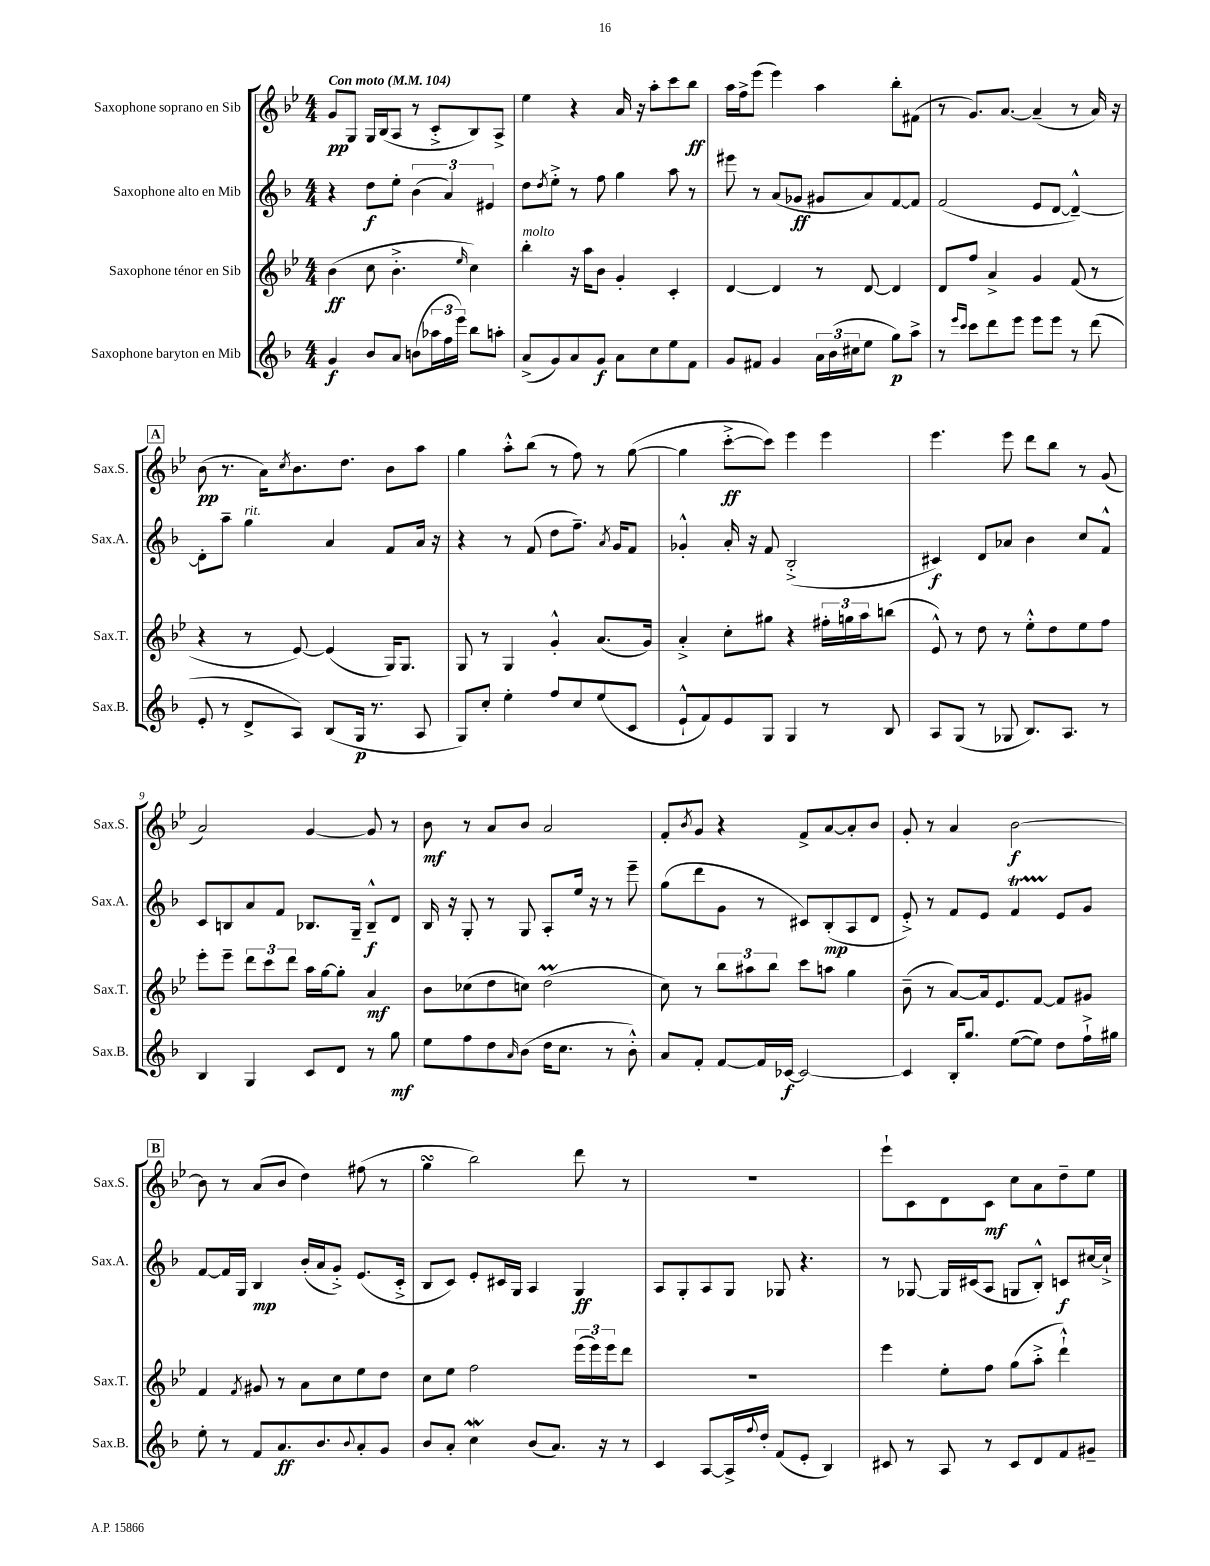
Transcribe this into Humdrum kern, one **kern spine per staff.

**kern	**dynam	**kern	**dynam	**kern	**dynam	**kern	**dynam
*part4	*part4	*part3	*part3	*part2	*part2	*part1	*part1
*staff4	*staff4	*staff3	*staff3	*staff2	*staff2	*staff1	*staff1
*I"Saxophone baryton en Mib	*	*I"Saxophone ténor en Sib	*	*I"Saxophone alto en Mib	*	*I"Saxophone soprano en Sib	*
*I'Sax.B.	*	*I'Sax.T.	*	*I'Sax.A.	*	*I'Sax.S.	*
*clefG2	*	*clefG2	*	*clefG2	*	*clefG2	*
*k[b-]	*	*k[b-e-]	*	*k[b-]	*	*k[b-e-]	*
*M4/4	*	*M4/4	*	*M4/4	*	*M4/4	*
*MM104	*	*MM104	*	*MM104	*	*MM104	*
=1	=1	=1	=1	=1	=1	=1	=1
!	!	!	!	!	!	!LO:TX:a:B:t=Con moto	!
4g/	f	(4b-\	ff	4r	.	8g/L	pp
.	.	.	.	.	.	8G/J	.
8b-/L	.	8cc\	.	8dd\L	f	16G/LL	.
.	.	.	.	.	.	(16B-/J	.
8a/J	.	4.b-'^\	.	8ee'\J	.	8A/J	.
(8bn\L	.	.	.	(6b-\	.	8r	.
24aa-X\L	.	.	.	.	.	8c'^/L	.
24ff\	.	.	.	6a/)	.	.	.
24eee\JJ)	.	.	.	.	.	.	.
.	.	16qqee-/	.	.	.	.	.
8bb-\L	.	4cc\)	.	.	.	8B-/)	.
.	.	.	.	6e#X/	.	.	.
8aan'\J	.	.	.	.	.	8A^/J	.
=2	=2	=2	=2	=2	=2	=2	=2
!	!	!LO:TX:a:i:t=molto	!	!	!	!	!
(8a^/L	.	4bb-'\	.	8dd\L	.	4ee-\	.
.	.	.	.	8qdd/	.	.	.
8g/)	.	.	.	8ee'^\J	.	.	.
8a/	.	16r	.	8r	.	4r	.
.	.	16aa\KL	.	.	.	.	.
8g/J	f	8b-\J	.	8ff\	.	.	.
8a\L	.	4g'/	.	4gg\	.	16a/	.
.	.	.	.	.	.	16r	.
8cc\	.	.	.	.	.	8aa'\L	.
8ee\	.	4c'/	.	8aa\	.	8ccc\	.
8f\J	.	.	.	8r	.	8bb-\J	ff
=3	=3	=3	=3	=3	=3	=3	=3
8g/L	.	[4d/	.	8eee#X\	.	16aa\LL	.
.	.	.	.	.	.	16ff^\J	.
8f#X/J	.	.	.	8r	.	(8eee-\J	.
4g/	.	4d/]	.	(8a/L	.	4eee-\)	.
.	.	.	.	8g-X/J	ff	.	.
24a\LL	.	8r	.	8g#X/L	.	4aa\	.
(24b-\	.	.	.	.	.	.	.
24cc#X\J	.	.	.	.	.	.	.
8ee\J	.	[8d/	.	8a/)	.	.	.
8gg\L)	p	4d/]	.	[8f/	.	8bb-'\L	.
8aa^\J	.	.	.	8f/J]	.	(8f#X\J	.
=4	=4	=4	=4	=4	=4	=4	=4
8r	.	8d/L	.	(2f/	.	8r	.
16qqeee/LL	.	.	.	.	.	.	.
16qqccc/JJ	.	.	.	.	.	.	.
8ccc\L	.	8ff/J	.	.	.	8.g/L)	.
8ddd\	.	4a^/	.	.	.	.	.
.	.	.	.	.	.	[8.a/J	.
8eee\J	.	.	.	.	.	.	.
8eee\L	.	4g/	.	8e/L	.	(4a~/]	.
8eee\J	.	.	.	[8d/J	.	.	.
8r	.	(8f/	.	4d~^^/_)	.	8r	.
(8ddd\	.	8r	.	.	.	16a/)	.
.	.	.	.	.	.	16r	.
!!LO:LB:g=z
!!LO:REH:place=s1:t=A
=5	=5	=5	=5	=5	=5	=5	=5
8e'/	.	4r	.	8d'\L]	.	(8b-\	pp
8r	.	.	.	8aa~\J	.	8.r	.
!	!	!	!	!LO:TX:a:i:t=rit.	!	!	!
8d^/L	.	8r	.	4gg\	.	.	.
.	.	.	.	.	.	16a\KL)	.
.	.	.	.	.	.	8qcc/	.
8A/J)	.	[8e-/)	.	.	.	8.b-\	.
(8B-/L	.	(4e-/]	.	4a/	.	.	.
.	.	.	.	.	.	8.dd\J	.
16G/Jk	p	.	.	.	.	.	.
8.r	.	.	.	.	.	.	.
.	.	16G/KL)	.	8f/L	.	8b-\L	.
.	.	8.G/J	.	.	.	.	.
8A/	.	.	.	16a/Jk	.	8aa\J	.
.	.	.	.	16r	.	.	.
=6	=6	=6	=6	=6	=6	=6	=6
8G/L)	.	8G/	.	4r	.	4gg\	.
8cc'/J	.	8r	.	.	.	.	.
4ee'\	.	4G/	.	8r	.	8aa'^^\L	.
.	.	.	.	(8f/	.	(8bb-\J	.
8ff/L	.	4g'^^/	.	8dd\L	.	8r	.
8cc/	.	.	.	8.ff~\J)	.	8ff\)	.
(8ee/	.	(8.a/L	.	.	.	8r	.
.	.	.	.	8qa/	.	.	.
.	.	.	.	16g/KL	.	.	.
8c/J	.	.	.	8f/J	.	([8gg\	.
.	.	16g/Jk)	.	.	.	.	.
=7	=7	=7	=7	=7	=7	=7	=7
8e`^^/L	.	4a'^/	.	4g-X'^^/	.	4gg\]	.
8f/)	.	.	.	.	.	.	.
8e/	.	8cc'\L	.	16a'/	.	[8ccc'^\L	ff
.	.	.	.	16r	.	.	.
8G/J	.	8gg#X\J	.	8f/	.	8ccc\J])	.
4G/	.	4r	.	(2B-'^/	.	4eee-\	.
8r	.	24ff#X'\LL	.	.	.	4eee-\	.
.	.	24ggn\	.	.	.	.	.
.	.	24aa\J	.	.	.	.	.
8B-/	.	(8bbn\J	.	.	.	.	.
=8	=8	=8	=8	=8	=8	=8	=8
8A/L	.	8e-^^/)	.	4c#X/)	f	4.eee-\	.
(8G/J	.	8r	.	.	.	.	.
8r	.	8dd\	.	8d/L	.	.	.
8G-X/	.	8r	.	8a-X/J	.	8eee-\	.
8.B-/L)	.	8ee-'^^\L	.	4b-\	.	8ddd\L	.
.	.	8dd\	.	.	.	8bb-\J	.
8.A/J	.	.	.	.	.	.	.
.	.	8ee-\	.	8cc/L	.	8r	.
8r	.	8ff\J	.	8f^^/J	.	(8g/	.
!!LO:LB:g=z
=9	=9	=9	=9	=9	=9	=9	=9
4B-/	.	8eee-'\L	.	8c/L	.	2a/)	.
.	.	8eee-~\J	.	8Bn/	.	.	.
4G/	.	12ddd\L	.	8a/	.	.	.
.	.	12ccc\	.	.	.	.	.
.	.	.	.	8f/J	.	.	.
.	.	12ddd\J	.	.	.	.	.
8c/L	.	16aa\LL	.	8.B-X/L	.	[4g/	.
.	.	[16gg\J	.	.	.	.	.
8d/J	.	8gg'\J]	.	.	.	.	.
.	.	.	.	16G~/Jk	.	.	.
8r	.	4a/	mf	8B-~^^/L	f	8g/]	.
8gg\	mf	.	.	8d/J	.	8r	.
=10	=10	=10	=10	=10	=10	=10	=10
8ee\L	.	8b-\L	.	16B-/	.	8b-\	mf
.	.	.	.	16r	.	.	.
8ff\	.	(8cc-X\	.	8G'/	.	8r	.
8dd\	.	8dd\	.	8r	.	8a/L	.
16qqa/	.	.	.	.	.	.	.
(8b-\J	.	8ccn\J)	.	8G/	.	8b-/J	.
16dd\KL	.	(2ddm\	.	8A'/L	.	2a/	.
8.cc\J	.	.	.	.	.	.	.
.	.	.	.	16ee/Jk	.	.	.
.	.	.	.	16r	.	.	.
8r	.	.	.	8r	.	.	.
8b-'^^\)	.	.	.	8eee~\	.	.	.
=11	=11	=11	=11	=11	=11	=11	=11
8a/L	.	8cc\)	.	(8gg\L	.	8f'/L	.
.	.	.	.	.	.	8qb-/	.
8f'/J	.	8r	.	8ddd\	.	8g/J	.
[8f/L	.	12bb-\L	.	8g\J	.	4r	.
.	.	12aa#X\	.	.	.	.	.
16f/L]	.	.	.	8r	.	.	.
.	.	12bb-\J	.	.	.	.	.
[16c-X/JJ	f	.	.	.	.	.	.
2c-/_	.	8ccc\L	.	8c#X/L)	.	8f^/L	.
.	.	8aan\J	.	(8B-'/	mp	[8a/	.
.	.	4gg\	.	8A/	.	8a'/]	.
.	.	.	.	8d/J	.	8b-/J	.
=12	=12	=12	=12	=12	=12	=12	=12
4c-/]	.	(8b-~\	.	8e'^/)	.	8g'/	.
.	.	8r	.	8r	.	8r	.
16B-'/KL	.	[8a/L)	.	8f/L	.	4a/	.
8.gg/J	.	.	.	.	.	.	.
.	.	16a/k]	.	8e/J	.	.	.
.	.	8.e-/	.	.	.	.	.
([8ee\L	.	.	.	4fT/	.	[2b-\	f
8ee\J])	.	[8f/J	.	.	.	.	.
8dd\L	.	8f/L]	.	8e/L	.	.	.
16ff`^\L	.	8g#X/J	.	8g/J	.	.	.
16gg#X\JJ	.	.	.	.	.	.	.
!!LO:LB:g=z
!!LO:REH:place=s1:t=B
=13	=13	=13	=13	=13	=13	=13	=13
8ee'\	.	4f/	.	[8f/L	.	8b-\]	.
8r	.	.	.	16f/L]	.	8r	.
.	.	.	.	16G/JJ	.	.	.
.	.	8qf/	.	.	.	.	.
8f/L	.	8g#X/	.	4B-/	mp	(8a/L	.
8.a/	ff	8r	.	.	.	8b-/J	.
.	.	8a\L	.	(16b-'/LL	.	4dd\)	.
8.b-/	.	.	.	16a/J	.	.	.
.	.	8cc\	.	8g'^/J)	.	.	.
8qqb-/	.	.	.	.	.	.	.
8a'/	.	8ee-\	.	(8.e/L	.	(8ff#X\	.
8g/J	.	8dd\J	.	.	.	8r	.
.	.	.	.	16c'^/Jk	.	.	.
=14	=14	=14	=14	=14	=14	=14	=14
8b-/L	.	8cc\L	.	8B-/L	.	4ggsSSS\	.
8a'/J	.	8ee-\J	.	8c/J)	.	.	.
4ccW\	.	2ff\	.	8e'/L	.	2bb-\)	.
.	.	.	.	16c#X/L	.	.	.
.	.	.	.	16G/JJ	.	.	.
(8b-/L	.	.	.	4A/	.	.	.
8.a/J)	.	.	.	.	.	.	.
.	.	(24eee-\LL	.	4G/	ff	8ddd\	.
.	.	24eee-\)	.	.	.	.	.
16r	.	.	.	.	.	.	.
.	.	24eee-\J	.	.	.	.	.
8r	.	8ddd\J	.	.	.	8r	.
=15	=15	=15	=15	=15	=15	=15	=15
4c/	.	1r	.	8A/L	.	1r	.
.	.	.	.	8G'/	.	.	.
[8A/L	.	.	.	8A/	.	.	.
16A^/L]	.	.	.	8G/J	.	.	.
8qqff/	.	.	.	.	.	.	.
16dd'/JJ	.	.	.	.	.	.	.
(8f/L	.	.	.	8G-X/	.	.	.
8e'/J	.	.	.	4.r	.	.	.
4B-/)	.	.	.	.	.	.	.
=16	=16	=16	=16	=16	=16	=16	=16
8c#X/	.	4eee-\	.	8r	.	8eee-`\L	.
8r	.	.	.	[8G-X/	.	8c\	.
8A/	.	8ee-'\L	.	16G-/LL]	.	8d\	.
.	.	.	.	(16c#X/J	.	.	.
8r	.	8ff\J	.	8A/J	.	8c\J	mf
8c#/L	.	(8gg\L	.	8Gn/L	.	8cc\L	.
8d/	.	8aa'^\J	.	8B-'^^/J)	.	8a\	.
8f/	.	4ddd`^^\)	.	8cn/L	f	8dd~\	.
8g#X~/J	.	.	.	[16cc#X/L	.	8ee-\J	.
.	.	.	.	16cc#`^/JJ]	.	.	.
==	==	==	==	==	==	==	==
*-	*-	*-	*-	*-	*-	*-	*-
